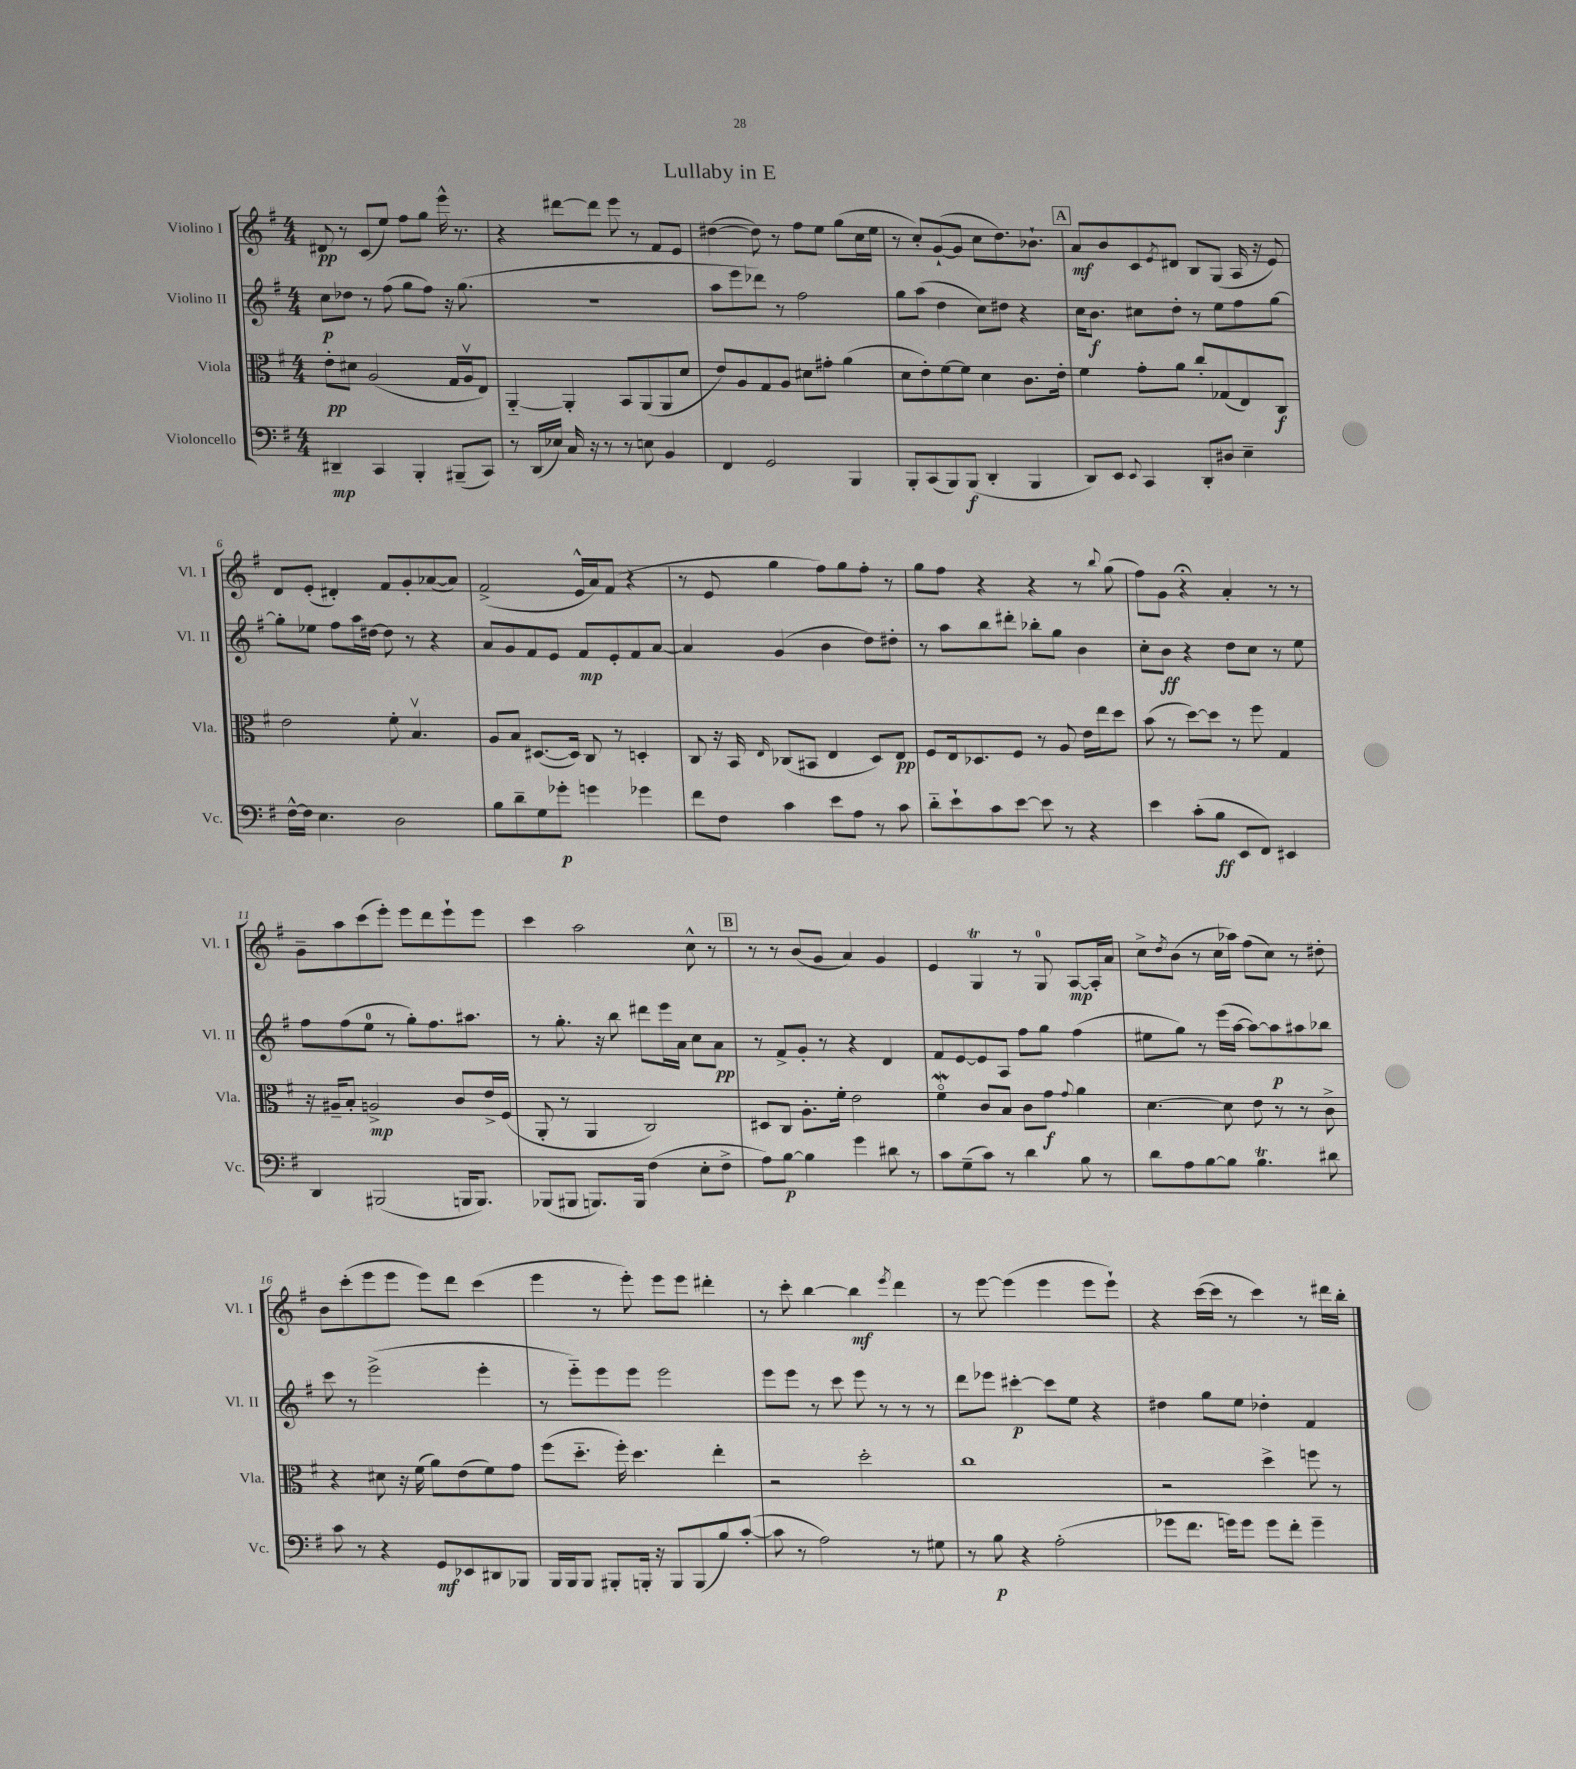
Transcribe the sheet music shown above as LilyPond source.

\header { title = "Lullaby in E" }
<<
\new StaffGroup <<
\new Staff = "s0" \with { instrumentName = "Violino I" shortInstrumentName = "Vl. I" } {
    \clef treble \key g \major \numericTimeSignature \time 4/4
    dis'8\pp r8 c'8( e''8) fis''8 g''8 e'''16-^ r8. |
    r4 dis'''8~ dis'''8 e'''8 r8 fis'8 e'8 |
    dis''4~( dis''8) r8 fis''8 e''8 g''8( c''16 e''16 |
    r8 c''8-.) g'8~-!( g'8 c''8 d''8.) bes'8.-! |
    \mark \markup { \box "A" } a'8\mf b'8 c'8 \acciaccatura { e'8 } dis'8 b8 g8( a16 r16 e'8) |
    d'8 e'8-.( dis'4-.) fis'8 g'8-. aes'8~( aes'8) |
    fis'2->( e'16-^ a'16) fis'8( r4 |
    r8 e'8 g''4 fis''8) g''8 fis''8-. r8 |
    g''8 fis''8 r4 r4 r8 \appoggiatura { b''8 } g''8( |
    fis''8) g'8 r4\fermata a'4-. r8 r8 |
    g'8-- a''8 c'''8( e'''8-.) e'''8 d'''8 e'''8-! e'''8 |
    c'''4 a''2 c''8-^ r8 |
    \mark \markup { \box "B" } r8 r8 b'8( g'8 a'4) g'4 |
    e'4 g4\trill r8 g8-0 a8~\mp a16-. a'16 |
    c''8-> \acciaccatura { d''8 } b'8( r8 c''16 aes''16) fis''8( c''8) r8 dis''8-. |
    b'8 c'''8-.( e'''8 e'''8 e'''8) d'''8 c'''4( |
    e'''4 r8 e'''8-.) e'''8 e'''8 dis'''4-. |
    r8 c'''8-. b''4~ b''4\mf \acciaccatura { e'''8 } d'''4 |
    r8 e'''8~ e'''4( e'''4 e'''8 e'''8-!) |
    r4 c'''16~( c'''16 r8 c'''4) r8 dis'''16 b''16-. \bar "|." |
}
\new Staff = "s1" \with { instrumentName = "Violino II" shortInstrumentName = "Vl. II" } {
    \clef treble \key g \major \numericTimeSignature \time 4/4
    c''8\p des''8 r8 fis''8( g''8 fis''8) r16 g''8.( |
    r1 |
    a''8 e'''8 des'''8) r8 fis''2 |
    g''8 a''8( d''4 c''8) dis''8 r4 |
    \mark \markup { \box "A" } c''16 b'8.\f cis''8 d''8-. r8 e''8 fis''8 g''8~ |
    g''8-. ees''8 fis''8 a''16 dis''16~ dis''8 r8 r4 |
    a'8 g'8 fis'8 e'8 fis'8\mp e'8-. fis'8 a'8~ |
    a'4 g'4( b'4 d''8) dis''8-. |
    r8 a''8 b''8 dis'''8-. bes''8-. g''8 b'4 |
    c''8-. b'8\ff r4 d''8 c''8 r8 e''8 |
    fis''8 fis''8( e''8-0 r8 g''8-.) fis''8. ais''8. |
    r8 g''8.-. r16 b''8 dis'''8 e'''16 a'16 c''8 a'8\pp |
    \mark \markup { \box "B" } r8 fis'8-> g'8-. r8 r4 d'4 |
    fis'8 e'8~ e'8 a8 fis''8 g''8 fis''4( |
    eis''8 g''8) r8 e'''16( a''16~ a''8~) a''8\p ais''8 bes''8 |
    c'''8 r8 e'''2->( e'''4-. |
    r8 e'''8-_) e'''8 e'''8 e'''2 |
    e'''8 e'''8 r8 c'''8 e'''8 r8 r8 r8 |
    d'''8 ees'''8 cis'''4~-.\p cis'''8 e''8 r4 |
    dis''4 g''8 e''8 des''4-. fis'4 \bar "|." |
}
\new Staff = "s2" \with { instrumentName = "Viola" shortInstrumentName = "Vla." } {
    \clef alto \key g \major \numericTimeSignature \time 4/4
    e'8-.\pp dis'8 a2( g16 a16\upbow e8) |
    a,4~-_ a,4-. b,8 a,8( a,8 d'8 |
    e'8) a8 g8 a8 dis'8 gis'8-. a'4( |
    d'8 e'8-.) fis'8~ fis'8 d'4 c'8. e'16-. |
    \mark \markup { \box "A" } fis'4 g'8-. a'8 c''8-. ges8( e8) c8\f |
    e'2 fis'8-. b4.\upbow |
    a8 b8 dis8.~( dis16) c8 r8 d4-. |
    c8 r16 b,16 \grace { e16 } ces8( bis,8 e4 d8) e8\pp |
    fis8 e16 des8. fis8 r8 a8 e'16 e''16 d''8 |
    b'8( r8 d''8~) d''8 r8 fis''8 g4 |
    r16 ais16-- b8-. a2->\mp c'8 e'16-> fis16( |
    a,8-. r8 a,4 c2) |
    \mark \markup { \box "B" } dis8 c8 a8.-. fis'16-. e'2 |
    fis'4\flageolet\mordent c'8 b8 c'8 g'8\f \appoggiatura { g'8 } a'4 |
    d'4.~ d'8 e'8 r8 r8 c'8-> |
    r4 dis'8 r16 fis'16( a'8) e'8( fis'8) g'8 |
    fis''8( d''8.-_ fis''16-.) d''4. e''4-. |
    r2 d''2-. |
    c''1 |
    r2 d''4-> f''8 r8 \bar "|." |
}
\new Staff = "s3" \with { instrumentName = "Violoncello" shortInstrumentName = "Vc." } {
    \clef bass \key g \major \numericTimeSignature \time 4/4
    dis,4--\mp c,4 b,,4-. bis,,8--( c,8) |
    r8 d,16( ees16) c16 r16 r8 r8 e8 b,4 |
    fis,4 g,2 b,,4 |
    b,,8-. c,8( b,,8) b,,8\f( d,4-. b,,4 |
    \mark \markup { \box "A" } d,8) e,8 \appoggiatura { e,8 } c,4 d,8-. dis8 e4-- |
    fis16~-^ fis16 e4. d2 |
    b8 d'8-- g8 ges'8-.\p g'4 ges'4 |
    fis'8 fis8 c'4 e'8 a8 r8 c'8 |
    d'8-_ e'8-! c'8 e'8~ e'8 r8 r4 |
    e'4 c'8-.( b8\ff e,8 fis,8) eis,4 |
    d,4 bis,,2( b,,16 b,,8.) |
    bes,,8( bis,,8 b,,8.) b,,16 fis4( e8-. fis8-> |
    \mark \markup { \box "B" } a8) b8~\p b4 g'4 dis'8 r8 |
    c'8 g8--( c'8) r8 d'4 b8 r8 |
    d'8 a8 b8~ b8 b4.\trill dis'8 |
    c'8 r8 r4 g,8\mf ees,8 dis,8 bes,,8 |
    b,,16 b,,16 b,,8 bis,,8-. b,,16-. r16 b,,8 b,,8( b8) c'8~-.( |
    c'8 r8 a2) r8 gis8 |
    r8 b8\p r4 a2-.( |
    ges'8 fis'8. g'16) g'8 g'8 fis'8-. g'4-- \bar "|." |
}
>>
>>
